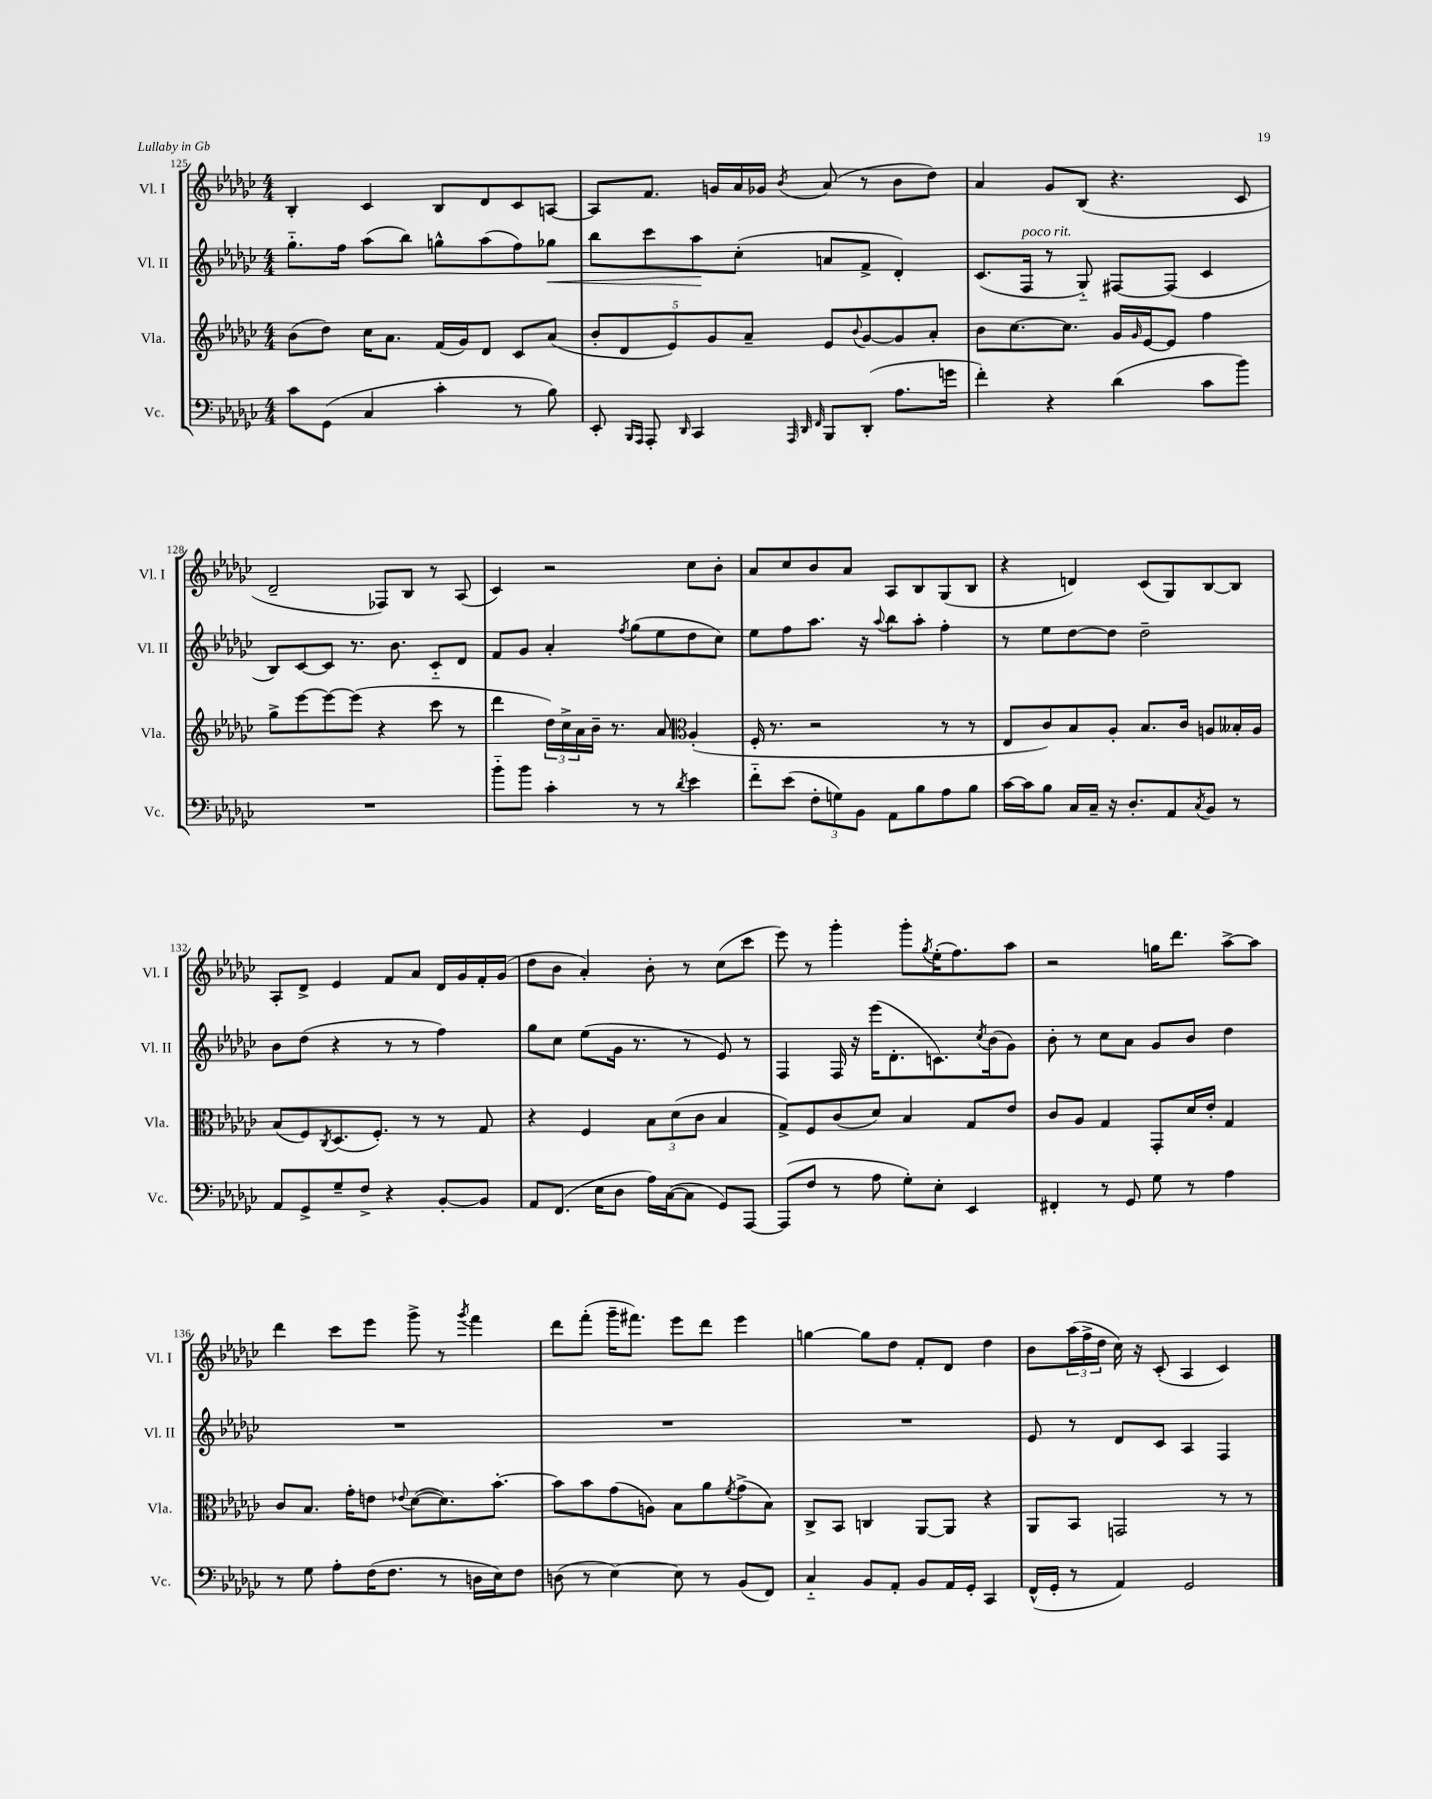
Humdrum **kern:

**kern	**kern	**kern	**kern
*staff4	*staff3	*staff2	*staff1
*clefF4	*clefG2	*clefG2	*clefG2
*k[b-e-a-d-g-c-]	*k[b-e-a-d-g-c-]	*k[b-e-a-d-g-c-]	*k[b-e-a-d-g-c-]
*M4/4	*M4/4	*M4/4	*M4/4
8c-\L	(8b-\L	8.gg-'~\L	4B-'/
(8GG-\J	8dd-\J)	.	.
.	.	16ff\Jk	.
4C-/	16cc-\LK	(8aa-\L	4c-/
.	8.a-\J	.	.
.	.	8bb-\J)	.
4c-'\	(16f/LL	8gg^^\L	8B-/L
.	16g-/J)	.	.
.	8d-/J	(8aa-\	8d-/
8r	8c-/L	8ff\)	8c-/
8B-\)	(8a-/J	8gg-\J	[8A/J
=	=	=	=
8EE-'/	10b-'/L	8bb-\L	8A/]L
.	10d-/	.	.
16qqBBB-/LL	.	.	.
16qqAAA-/JJ	.	.	.
8AAA-'/	.	8ccc-\	8.f/J
.	10e-/)	.	.
16qqDD-/	.	.	.
4CC-/	.	8aa-\	.
.	10g-/	.	.
.	.	.	16g/LL
.	.	(8cc-'\J	16a-/
.	10a-~/J	.	.
.	.	.	16g-/JJ
32qqAAA-/	.	.	.
32qqDD-/	.	.	.
32qqFF/	.	.	8qb-/
8BBB-/L	8e-/L	8a/L	(8a-/
.	8qqb-/	.	.
(8DD-'/J	[8g-/	8f^/J	8r
8.A-\L	8g-/]	4d-'/)	8b-\L
.	8a-'/J	.	8dd-\J)
16g\Jk	.	.	.
=	=	=	=
4f'\)	8b-\L	(8.c-/L	4a-/
.	[8.cc-\	.	.
.	.	16F/Jk	.
4r	.	8r	8g-/L
.	8.cc-\]J	.	.
.	.	8G-'~/)	(8B-/J
(4d-\	16g-/LL	[8F#/L	4.r
.	16qqg-/	.	.
.	[16e-/J	.	.
.	8e-/]J	(8F#/]J	.
8c-\L	4ff\	4c-/	.
8b-\J)	.	.	8c-/
=	=	=	=
1r	8gg-^\L	8B-/L)	2d-~/
.	[8eee-\	[8c-/	.
.	8eee-\_	8c-/]J	.
.	(8eee-\]J	8.r	.
.	4r	.	8F-/L)
.	.	8.b-\	.
.	.	.	8B-/J
.	8ccc-\	8c-'~/L	8r
.	8r	8d-/J	(8A-/
=	=	=	=
8b-'~\L	4ddd-\	8f/L	4c-/)
8b-\J	.	8g-/J	.
4c-'\	24dd-\LL)	4a-'/	2r
.	24cc-^\	.	.
.	24a-\	.	.
.	16b-~\JJ	.	.
.	8.r	.	.
.	.	8qff/	.
8r	.	(8gg-\L	.
8r	8a-/	8ee-\	.
*	*clefC3	*	*
8qd-/	.	.	.
4e-\	(4A-'/	8dd-\	8cc-\L
.	.	8cc-\J)	8b-'\J
=	=	=	=
8f'~\L	16F'/	8ee-\L	8a-/L
.	8.r	.	.
(8e-\J	.	8ff\	8cc-/
12F'\L	2r	8.aa-\J	8b-/
12G\)	.	.	.
.	.	.	8a-/J
12BB-\J	.	.	.
.	.	16r	.
.	.	8qqaa-/	.
8AA-\L	.	8bb-\L	8A-/L
8B-\	.	8aa-'\J	8B-/
8A-\	8r	4ff'\	(8G-/
8B-\J	8r	.	8B-/J
=	=	=	=
[16c-\LL	8E-/L	8r	4r
16c-\]J	.	.	.
8B-\J	8c-/)	8ee-\L	.
16C-/LL	8B-/	[8dd-\	4d/)
16C-~/JJ	.	.	.
16r	8A-'/J	8dd-\]J	.
8.D-'/L	.	.	.
.	8.B-/L	2dd-~\	(8c-/L
8AA-/	.	.	8G-/)
.	16c-/Jk	.	.
8qC-/	.	.	.
8BB-/J	8A/L	.	[8B-/
8r	16B--'/L	.	8B-/]J
.	16A/JJ	.	.
=	=	=	=
8AA-/L	(8B-/L	8b-\L	8A-'/L
8GG-^/	8F/)	(8dd-\J	8d-^/J
.	8qC-/	.	.
8G-~/	(8.D-/	4r	4e-/
8F^/J	.	.	.
.	8.F'/J)	.	.
4r	.	8r	8f/L
.	8r	8r	8a-/J
[8BB-'/L	8r	4ff\)	16d-/LL
.	.	.	16g-/
8BB-/]J	8G-/	.	16f'/
.	.	.	(16g-/JJ
=	=	=	=
8AA-/L	4r	8gg-\L	8dd-\L
(8.FF/J	.	8cc-\J	8b-\J
.	4F/	(8ee-\L	4a-'/)
16E-\LK	.	.	.
8D-\J	.	16g-\Jk	.
.	.	8.r	.
16A-\LL)	12B-\L	.	8b-'\
([16C-\J	.	.	.
.	(12d-\	.	.
8C-\]J	.	8r	8r
.	12c-\J	.	.
8GG-/L)	4B-/	8e-/)	(8cc-\L
[8AAA-/J	.	8r	8ccc-\J
=	=	=	=
(8AAA-/]L	8G-^/L)	4F/	8eee-\)
8F/J	8F/	.	8r
8r	(8c-/	16F/	4ggg-'\
.	.	16r	.
8A-\	8d-/J)	(16eee-\LK	.
.	.	8.d-'\	.
8G-'\L)	4B-/	.	8ggg-'\L
.	.	.	8qgg-/
8E-'\J	.	8.c\)	(16ee-'\K
.	.	.	8.ff\)
4EE-/	8G-/L	.	.
.	.	8qcc-/	.
.	.	(16b-\k	.
.	8e-/J	8g-\J)	8aa-\J
=	=	=	=
4FF#'/	8c-/L	8b-'\	2r
.	8A-/J	8r	.
8r	4G-/	8cc-\L	.
8GG-/	.	8a-\J	.
8G-\	8GG-'/L	8g-/L	16gg\LK
.	.	.	8.ddd-\J
8r	16d-/L	8b-/J	.
.	16e-'/JJ	.	.
4A-\	4G-/	4dd-\	[8aa-^\L
.	.	.	8aa-\]J
=	=	=	=
8r	8c-/L	1r	4ddd-\
8G-\	8.B-/J	.	.
8A-'\L	.	.	8ccc-\L
.	16g-'\LK	.	.
(16F\K	8e\J	.	8eee-\J
8.F\J	.	.	.
.	8qqe-/	.	.
.	([8d-\L	.	8ggg-^\
8r	8.d-\])	.	8r
.	.	.	8qggg-/
16D\LL	.	.	4fff\
16E-\J)	[8.b-'\J	.	.
8F\J	.	.	.
=	=	=	=
(8D\	8b-\]L	1r	8ddd-\L
8r	8b-\	.	(8fff'\J
[4E-\)	(8g-\	.	16ggg-~\LK
.	.	.	8.fff#\J)
.	8A\J)	.	.
8E-\]	8B-\L	.	8eee-\L
8r	8a-\	.	8ddd-\J
.	8qf/	.	.
(8BB-/L	(8g-^\	.	4eee-\
8FF/J)	8B-\J)	.	.
=	=	=	=
4C-'~/	8C-^/L	1r	[4gg\
.	8BB-/J	.	.
8BB-/L	4C/	.	8gg\]L
8AA-'/J	.	.	8dd-\J
8BB-/L	[8AA-/L	.	8f'/L
16AA-/L	8AA-/]J	.	8d-/J
16GG-'/JJ	.	.	.
4CC-/	4r	.	4dd-\
=	=	=	=
(16FF^^/LL	8AA-/L	8e-/	8b-\L
16GG-'/JJ	.	.	.
8r	8BB-/J	8r	(24aa-\L
.	.	.	24ff^\
.	.	.	24dd-\JJ
4AA-/)	2GG/	8d-/L	16cc-\)
.	.	.	16r
.	.	8c-/J	(8c-'/
2GG-/	.	4A-/	4A-/
.	8r	4F/	4c-/)
.	8r	.	.
==	==	==	==
*-	*-	*-	*-
